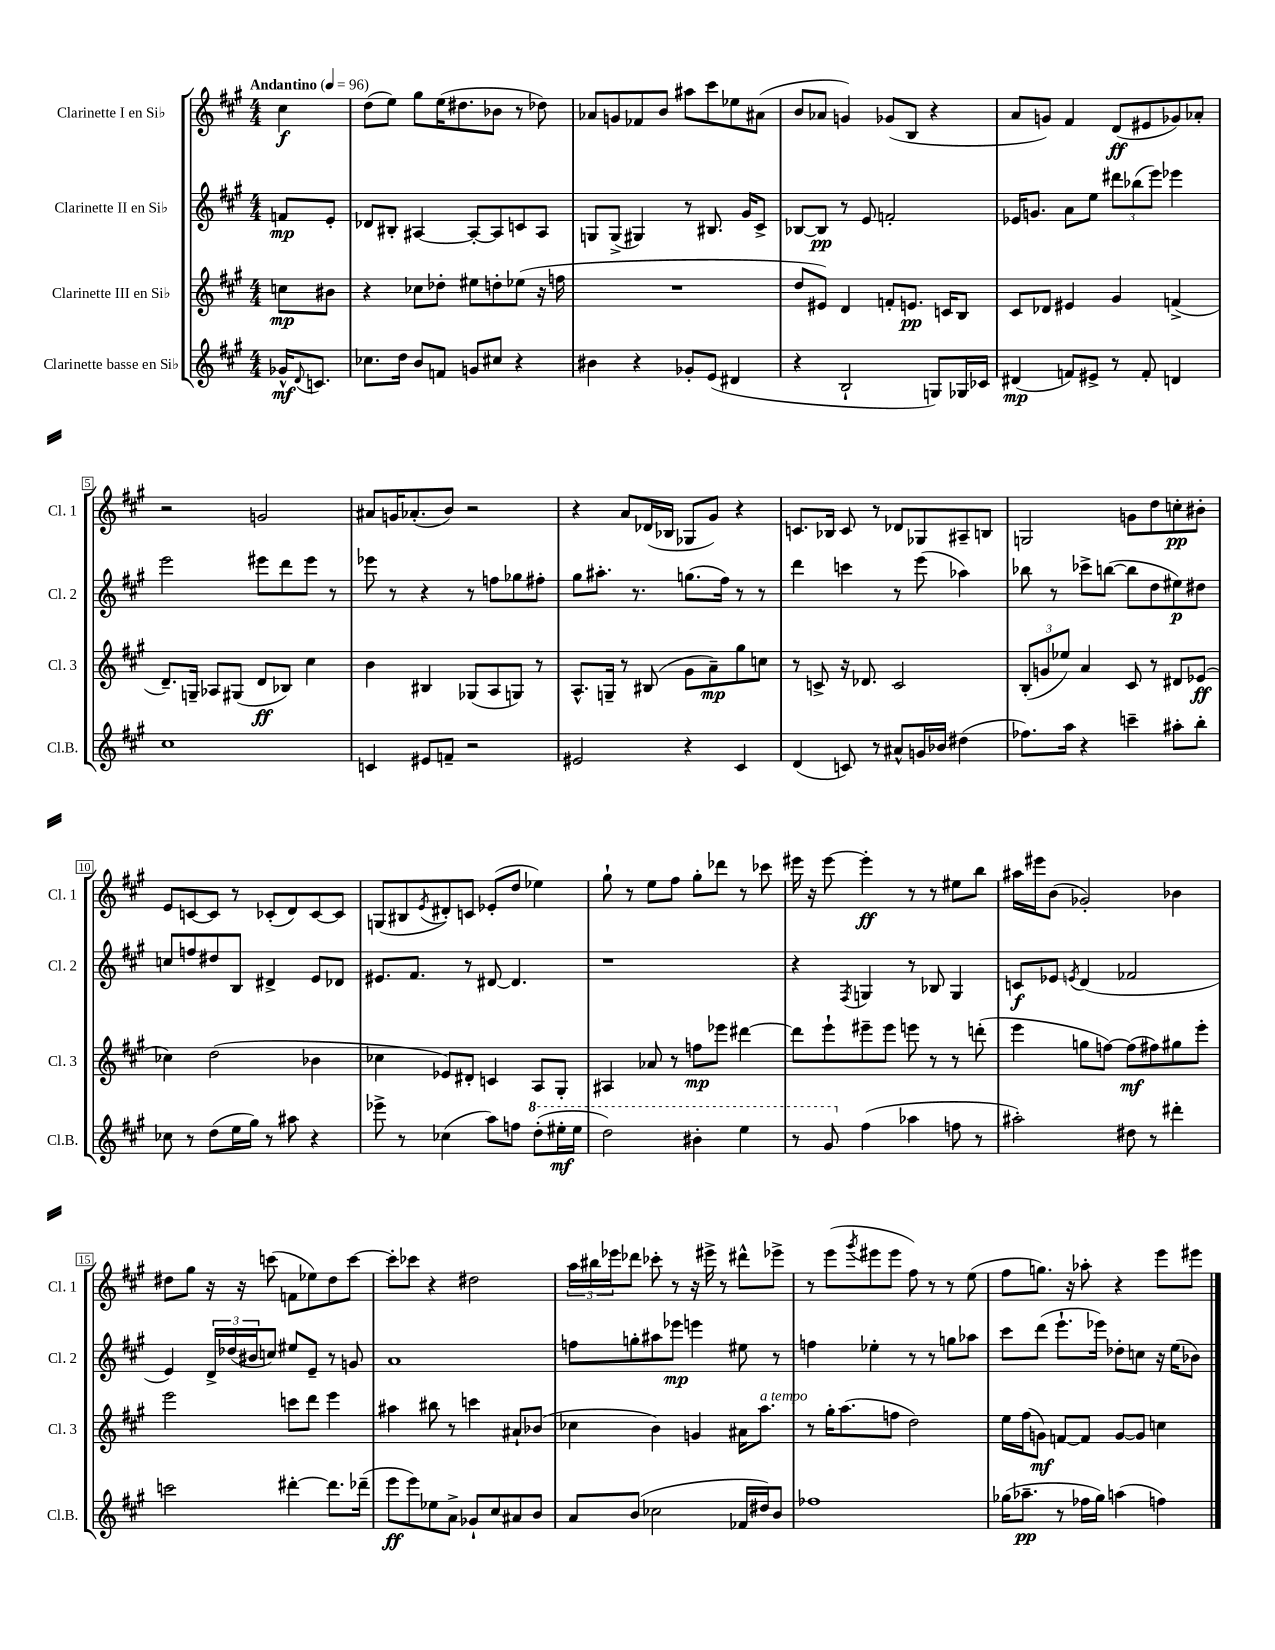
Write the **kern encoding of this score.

**kern	**kern	**kern	**kern
*staff4	*staff3	*staff2	*staff1
*clefG2	*clefG2	*clefG2	*clefG2
*k[f#c#g#]	*k[f#c#g#]	*k[f#c#g#]	*k[f#c#g#]
*M4/4	*M4/4	*M4/4	*M4/4
*MM96	*MM96	*MM96	*MM96
16g-^^	8cc	8f	4cc#
8qqd	.	.	.
8.c	.	.	.
.	8b#	8e'	.
=	=	=	=
8.cc-	4r	8d-	(8dd
.	.	8B#'	8ee)
16dd	.	.	.
8b	8cc-	[4A#	8gg#
8f	8dd-'	.	(16ee
.	.	.	8.dd#
8g	8ee#	8A#'_	.
8cc#	8dd'	8A#]	8b-
4r	(8ee-	8c	8r
.	16r	8A#	8dd-)
.	16ff	.	.
=	=	=	=
4b#	1r	8G	8a-
.	.	(8G^	8g
4r	.	4G#)	8f-
.	.	.	8b
8g-'	.	8r	8aa#
(8e	.	8.B#	8ccc#
4d#	.	.	8ee-
.	.	16g#	.
.	.	8c#^	(8a#
=	=	=	=
4r	8dd	[8B-	8b
.	8e#)	8B-]	8a-
2B`	4d	8r	4g)
.	.	8e	.
.	8f'	2f'	(8g-
.	8.e	.	8B
8G)	.	.	4r
.	16c	.	.
16G-	8B	.	.
16c-	.	.	.
=	=	=	=
(4d#	8c#	16e-	8a
.	.	8.g	.
.	8d-	.	8g)
8f)	4e#	8a	4f#
8e#^	.	8ee	.
8r	4g#	12ddd#	(8d
.	.	(12bb-	.
8f'	.	.	8e#
.	.	12eee)	.
4d	(4f^	4eee-	8g-)
.	.	.	8a-'
=	=	=	=
1cc#	8.d~)	2eee	2r
.	16G~	.	.
.	8A-	.	.
.	(8G#	.	.
.	8d	8eee#	2g
.	8B-)	8ddd	.
.	4cc#	8eee#	.
.	.	8r	.
=	=	=	=
4c	4b	8eee-	8a#
.	.	8r	16g
.	.	.	(8.a-'
8e#	4B#	4r	.
8f~	.	.	8b)
2r	(8G-	8r	2r
.	8A	8ff	.
.	8G)	8gg-	.
.	8r	8ff#'	.
=	=	=	=
2e#	8.A^^	8gg#	4r
.	.	8.aa#'	.
.	16G~	.	.
.	8r	.	8a
.	.	8.r	.
.	(8B#	.	(16d-
.	.	.	16B-
4r	8g#	(8.gg	8G-
.	8a~)	.	8g#)
.	.	16ff#)	.
4c#	8gg#	8r	4r
.	8cc	8r	.
=	=	=	=
(4d	8r	4ddd	8.c
.	8c^	.	.
.	.	.	16B-
8c)	16r	4ccc	8c
.	8.d-	.	.
8r	.	.	8r
8a#^^	2c	8r	8d-
16g	.	(8eee	8G-
16b-	.	.	.
(4dd#	.	4aa-)	8A#~
.	.	.	8B
=	=	=	=
8.ff-)	(12B'	8bb-	2G
.	12g	.	.
.	.	8r	.
.	12ee-)	.	.
16aa	.	.	.
4r	4a	8ccc-^	.
.	.	([8bb	.
4ccc~	8c#	8bb]	8g
.	8r	8dd	8dd
8aa#'	8d#	8ee#)	8cc'
8bb'	(8e-	8dd#	8b#'
=	=	=	=
8cc-	4cc-)	8cc	8e
8r	.	8ff	[8c
(8dd	(2dd	8dd#	8c]
16ee	.	8B	8r
16gg#)	.	.	.
8r	.	4d#^	(8c-'
8aa#	.	.	8d)
4r	4b-	8e	[8c-
.	.	8d-	8c-]
=	=	=	=
8eee-^	4cc-	8.e#	(8G
8r	.	.	8B#
.	.	8.f#	.
.	.	.	8qe
(4cc-	8e-)	.	8d#')
.	8d#'	8r	8c
8aa)	4c	[8d#	(8e-'
8ff	.	4.d#]	8dd
(8ddd'	8A	.	4ee-)
16eee#'	8G#'	.	.
16eee#	.	.	.
=	=	=	=
2ddd)	4A#	1r	8gg#`
.	.	.	8r
.	8a-	.	8ee
.	8r	.	8ff#
4bb#'	8ff	.	8gg#'
.	8eee-	.	8ddd-
4eee	[4ddd#	.	8r
.	.	.	8ccc-
=	=	=	=
8r	8ddd#]	4r	16eee#
.	.	.	16r
8gg#	8eee`	.	[8eee#
.	.	8qF#	.
(4ff#	8eee#~	4G	4eee#']
.	8eee#	.	.
4aa-	8eee	8r	8r
.	8r	8B-	8r
8ff	8r	4G	8ee#
8r	(8ddd'	.	8bb
=	=	=	=
2aa#')	4eee	8c	16aa#
.	.	.	16eee#
.	.	8e-	(8b
.	.	8qe	.
.	8gg	(4d	2g-')
.	[8ff)	.	.
8dd#	(8ff]	2f-	.
8r	8ff#)	.	.
4ddd#'	8gg#	.	4b-
.	8eee'	.	.
=	=	=	=
2ccc	2eee	4e)	8dd#
.	.	.	8gg#
.	.	24d^	16r
.	.	(24dd-	.
.	.	.	16r
.	.	24b#	.
.	.	8cc)	(8ccc
[4ddd#'	8ccc	8ee#	8f
.	8ddd	8e~	8ee-)
8.ddd#]	4eee	8r	8dd#
.	.	8g	[8ccc
(16ddd-~	.	.	.
=	=	=	=
8eee	4aa#	1a	8ccc']
8eee)	.	.	8ccc-
8ee-	8bb#	.	4r
8a^	8r	.	.
8g-`	4ccc	.	2dd#
8cc#	.	.	.
8a#	8a#`	.	.
8b	(8b-	.	.
=	=	=	=
8a	4cc-	8ff	24aa
.	.	.	24bb#
.	.	.	24eee-
(8b	.	8gg'	8ddd-
2cc-	4b)	8aa#	8ccc-'
.	.	8eee-	8r
.	4g	4eee	16r
.	.	.	16eee#^
.	.	.	8r
16f-	16a#	8ee#	8ddd#^^
16dd#)	8.aa	.	.
8b	.	8r	8eee-^
=	=	=	=
1ff-	8r	4ff	8r
.	16gg#'	.	(8eee
.	(8.aa	.	.
.	.	.	8qggg#
.	.	4ee-'	8eee#
.	8ff	.	8eee#
.	2dd)	8r	8ff#)
.	.	8r	8r
.	.	8gg	8r
.	.	8aa-	(8ee
=	=	=	=
(16gg-	16ee	8ccc#	8ff#
8.aa-~	(16ff#	.	.
.	8g)	(8ddd	8.gg)
8r	[8f	8.eee`	.
.	.	.	16r
16ff-	8f]	.	8aa-'
16gg-)	.	16eee-)	.
(4aa	[8g	8dd-'	4r
.	8g]	8cc	.
4ff)	4cc	16r	8eee
.	.	(16ee	.
.	.	8b-)	8eee#
==	==	==	==
*-	*-	*-	*-
